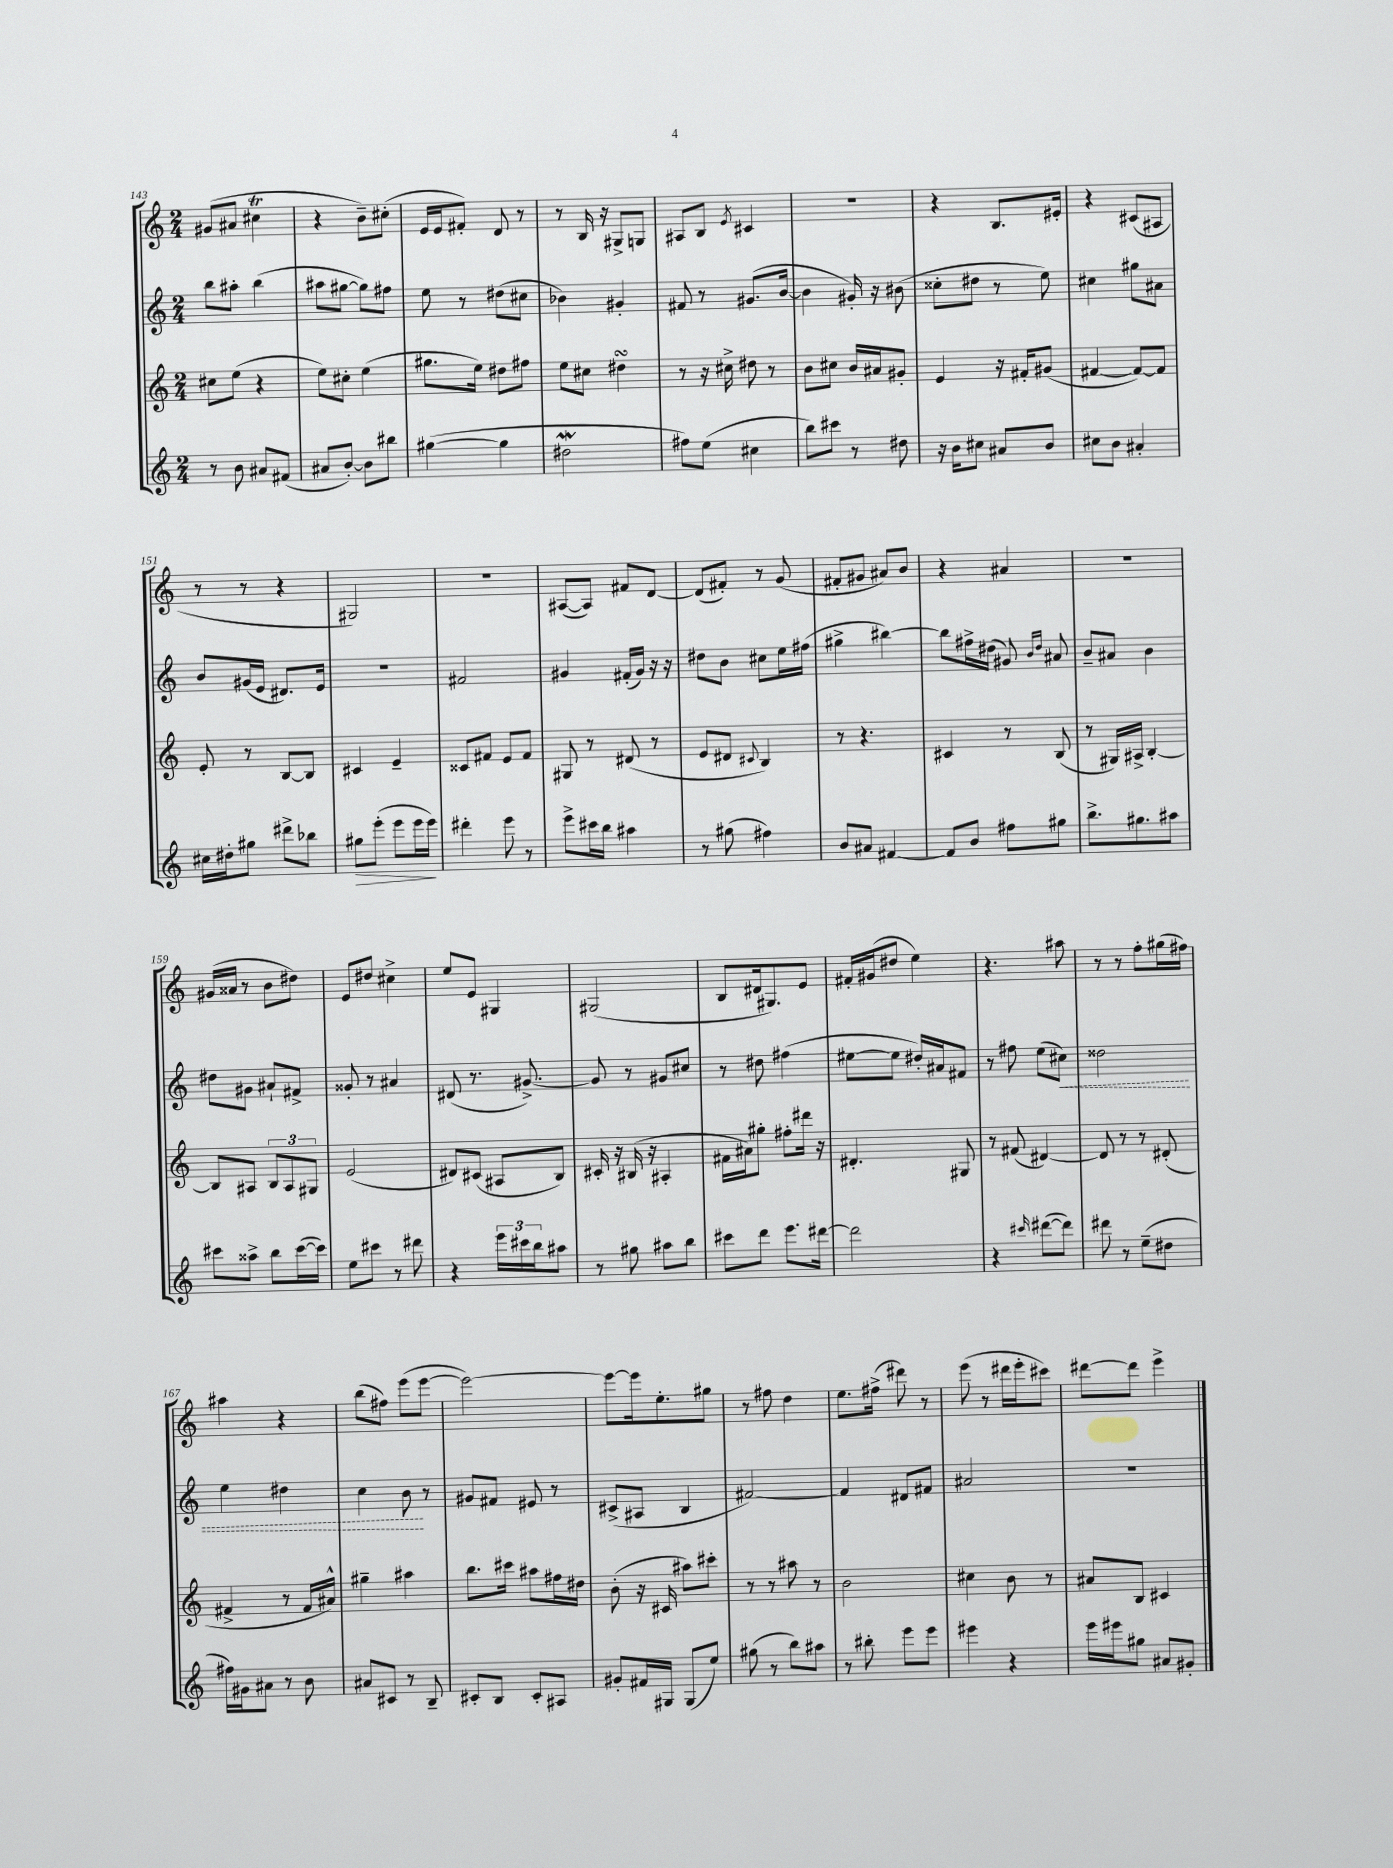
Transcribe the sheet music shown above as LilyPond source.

<<
\new StaffGroup <<
\new Staff = "s0" {
    \clef treble \key c \major \numericTimeSignature \time 2/4
    gis'8( ais'8 cis''4\trill |
    r4 b'8--) cis''8-.( |
    e'16 e'16 fis'8-.) d'8 r8 |
    r8 b16 r16 gis8-> g8 |
    ais8 b8 \acciaccatura { e'8 } cis'4 |
    r2 |
    r4 b8. eis'16-. |
    r4 cis'8( ais8 |
    r8 r8 r4 |
    gis2) |
    r2 |
    ais8~( ais8) fis'8 d'8~ |
    d'8( fis'8-.) r8 g'8( |
    fis'8-. gis'8 ais'8) b'8 |
    r4 ais'4 |
    R2 |
    gis'16( aisis'16 r8 b'8 dis''8) |
    e'8 dis''8 cis''4-> |
    e''8 e'8 gis4 |
    gis2( |
    b8 dis'16 gis8.) e'8 |
    fis'16-. gis'16( dis''8 e''4) |
    r4. ais''8 |
    r8 r8 f''8-. gis''16( fis''16) |
    ais''4 r4 |
    b''8( fis''8) e'''8( e'''8~ |
    e'''2~) |
    e'''8~ e'''16 e''8.-. gis''8 |
    r8 fis''8 d''4 |
    e''8. fis''16->( dis'''8) r8 |
    e'''8( r8 dis'''16 e'''16-. cis'''8) |
    dis'''8~ dis'''8 e'''4-> \bar "|." |
}
\new Staff = "s1" {
    \clef treble \key c \major \numericTimeSignature \time 2/4
    b''8 ais''8-. b''4( |
    ais''8 gis''8~ gis''8) fis''8 |
    e''8 r8 dis''8( cis''8 |
    bes'4) gis'4-. |
    fis'8 r8 gis'8.( b'16~ |
    b'4 gis'16-.) r16 bis'8( |
    cisis''8-. dis''8 r8 e''8) |
    cis''4 gis''8 ais'8 |
    b'8 gis'16( e'16 dis'8.) e'16 |
    R2 |
    fis'2 |
    gis'4 fis'16-.( gis'16) r16 r16 |
    dis''8 b'8 cis''8 e''16 fis''16( |
    gis''4-> bis''4~) |
    bis''8 fis''16-> dis''16( gis'8) \grace { b'16 dis''16 } ais'8 |
    b'8-- ais'8 b'4 |
    dis''8 gis'8 ais'8-! fis'8-> |
    gisis'8-. r8 ais'4 |
    dis'8( r8. gis'8.~->) |
    gis'8 r8 gis'8 cis''8 |
    r8 dis''8 fis''4( |
    eis''8~ eis''8 dis''16-.) ais'16 fis'8 |
    r8 fis''8 e''8( \once \override Hairpin.style = #'dashed-line cis''8\<) |
    disis''2 |
    e''4 dis''4 |
    c''4 b'8\! r8 |
    gis'8 fis'8 eis'8 r8 |
    cis'8->( ais8 b4 |
    fis'2~) |
    fis'4 dis'8 fis'8 |
    ais'2 |
    R2 \bar "|." |
}
\new Staff = "s2" {
    \clef treble \key c \major \numericTimeSignature \time 2/4
    cis''8 e''8( r4 |
    e''8) cis''8-. e''4( |
    gis''8. e''16) dis''8 fis''8 |
    e''8 cis''8 dis''4\turn |
    r8 r16 cis''16-> dis''8 r8 |
    b'8 cis''8 b'16 ais'16 gis'8-. |
    e'4 r16 fis'16-. gis'8( |
    fis'4~ fis'8~) fis'8 |
    e'8-. r8 b8~ b8 |
    cis'4 e'4-- |
    cisis'8 fis'8 e'8 fis'8 |
    gis8 r8 dis'8( r8 |
    e'8 dis'8 \appoggiatura { cis'8 } b4) |
    r8 r4. |
    cis'4 r8 b8( |
    r8 gis16) ais16-> b4~-. |
    b8 ais8 \tuplet 3/2 { b8 ais8 gis8 } |
    e'2( |
    dis'8) cis'8( ais8 b8) |
    cis'16-. r16 bis16( r16 ais4-. |
    fis'16 ais'16) gis''8-. fis''8-. dis'''16 r16 |
    dis'4.-. gis8 |
    r8 fis'8( dis'4~) |
    dis'8 r8 r8 dis'8-.( |
    fis'4-> r8 fis'16 ais'16-^) |
    gis''4-- ais''4 |
    b''8. cis'''16 ais''8 fis''16 dis''16 |
    b'8-.( r16 cis'16 ais''8) cis'''8-. |
    r8 r8 ais''8 r8 |
    b'2 |
    cis''4 b'8 r8 |
    ais'8 b8 cis'4 \bar "|." |
}
\new Staff = "s3" {
    \clef treble \key c \major \numericTimeSignature \time 2/4
    r8 b'8 ais'8 fis'8( |
    ais'8 b'8~-.) b'8 bis''8 |
    gis''4~( gis''4 |
    dis''2\mordent |
    fis''8) e''8( cis''4 |
    b''8) cis'''8 r8 dis''8 |
    r16 b'16 cis''8 ais'8 b'8 |
    cis''8 b'8 ais'4-. |
    cis''16 dis''16-. gis''8 dis'''8-> bes''8 |
    gis''8\> e'''8-.( e'''8 e'''16 e'''16\!) |
    dis'''4-. e'''8 r8 |
    e'''8-> cis'''16 b''16 ais''4 |
    r8 gis''8( fis''4) |
    b'8 ais'8 fis'4~ |
    fis'8 b'8 fis''8 gis''8 |
    b''8.-> gis''8. ais''8 |
    cis'''8 aisis''8-> b''8 cis'''16~( cis'''16) |
    e''8 cis'''8 r8 dis'''8 |
    r4 \tuplet 3/2 { e'''16 cis'''16 b''16 } ais''8 |
    r8 gis''8 ais''8 b''8 |
    cis'''8 d'''8 e'''8. dis'''16~ |
    dis'''2 |
    r4 \grace { cis'''16 } dis'''8~( dis'''8) |
    dis'''8 r8 e''8--( dis''8 |
    fis''16) gis'16 ais'8 r8 b'8 |
    ais'8 cis'8 r8 b8-- |
    cis'8-. b8 cis'8-. ais8 |
    gis'8-. fis'16 gis16 gis8( e''8) |
    gis''8( r8 b''8) ais''8 |
    r8 bis''8-. e'''8 e'''8 |
    eis'''4 r4 |
    e'''16 eis'''16 gis''8 ais'8 gis'8-. \bar "|." |
}
>>
>>
\layout { \context { \Score currentBarNumber = #143 } }
